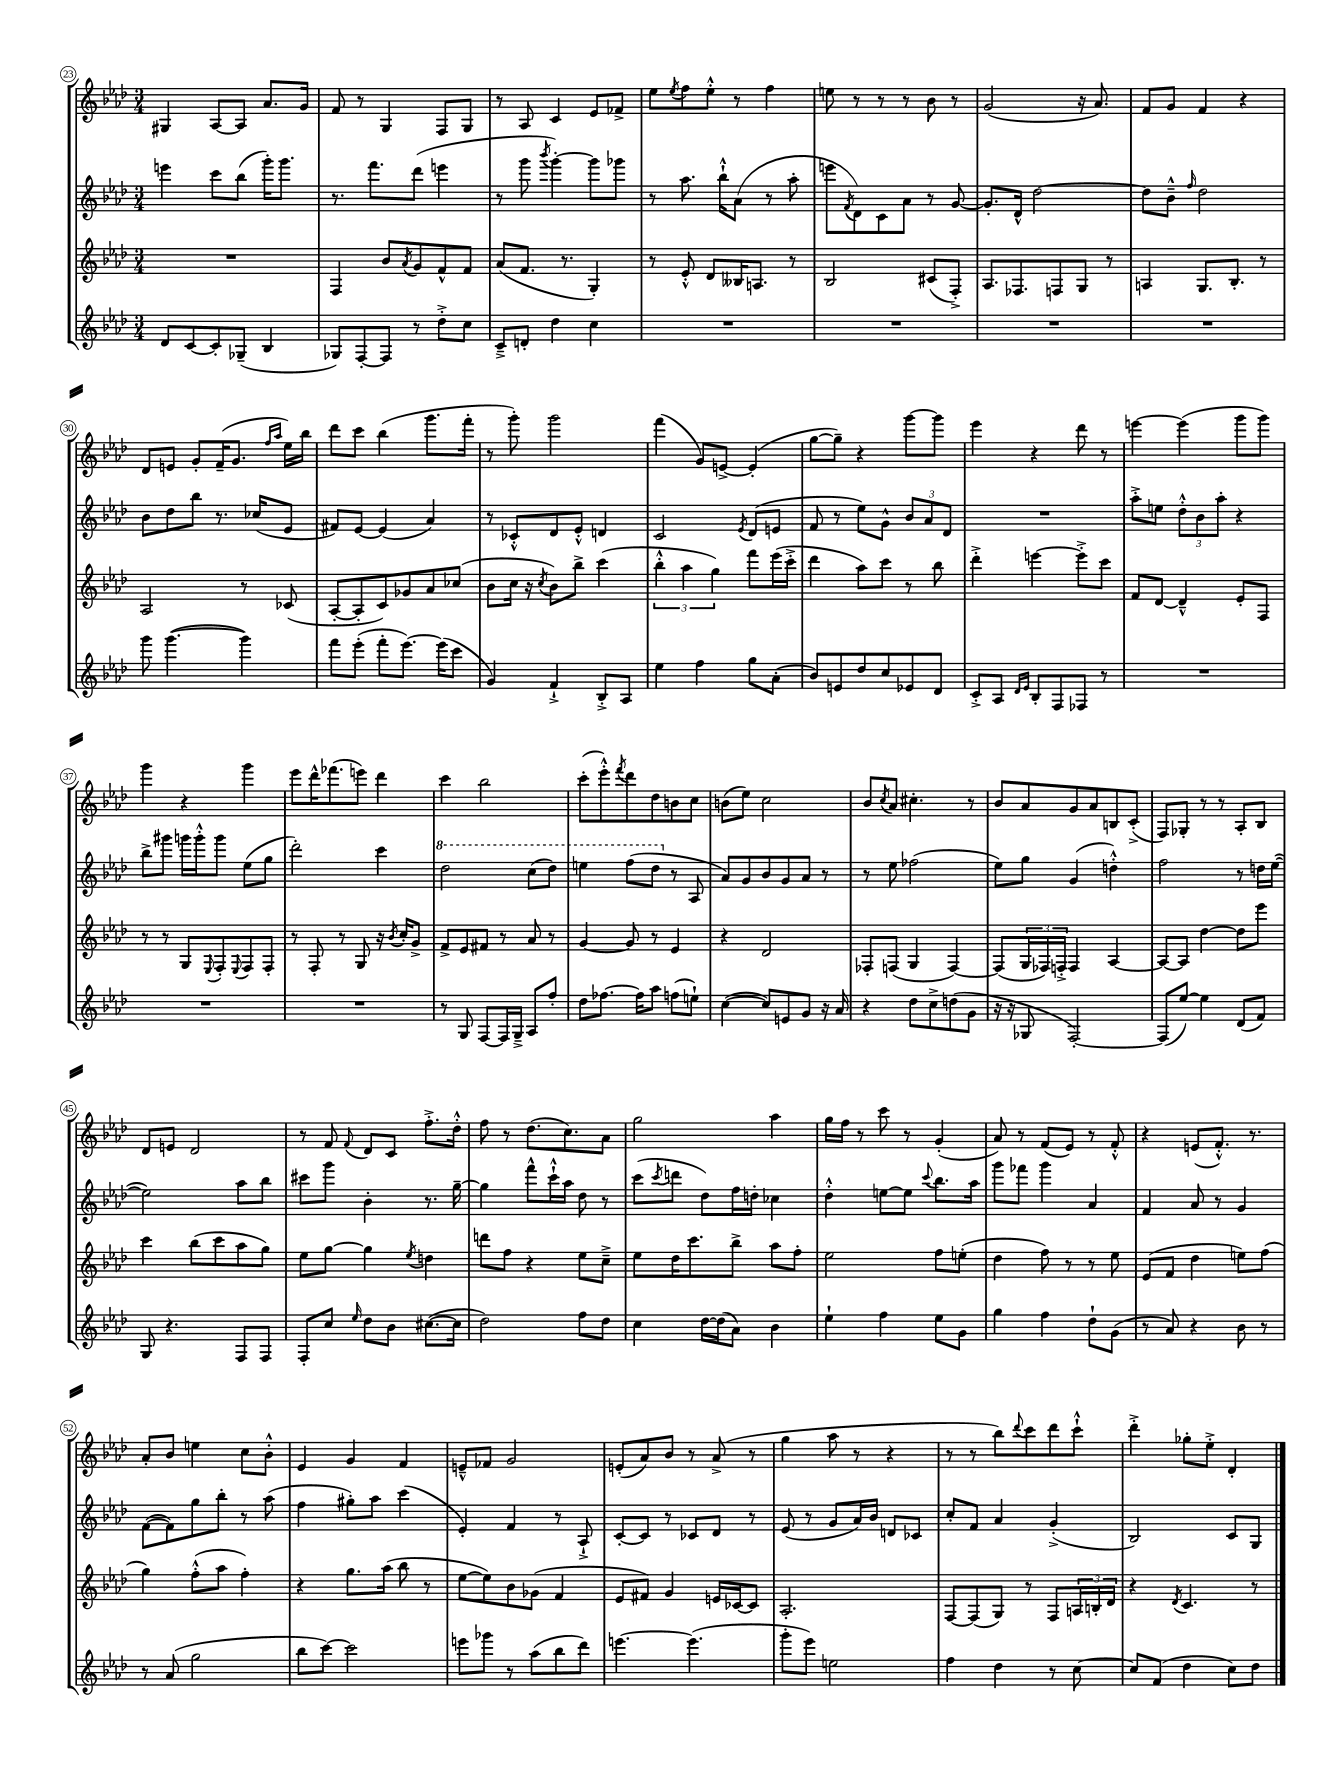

**kern	**kern	**kern	**kern
*part4	*part3	*part2	*part1
*staff4	*staff3	*staff2	*staff1
*clefG2	*clefG2	*clefG2	*clefG2
*k[b-e-a-d-]	*k[b-e-a-d-]	*k[b-e-a-d-]	*k[b-e-a-d-]
*M3/4	*M3/4	*M3/4	*M3/4
=23	=23	=23	=23
8d-/L	2.r	4eeen\	4G#X/
[8c/	.	.	.
8c'/]	.	8ccc\L	[8A-/L
(8G-X~/J	.	(8bb-\J	8A-/J]
4B-/	.	16ggg'\KL)	8.a-/L
.	.	8.ggg\J	.
.	.	.	16g/Jk
=24	=24	=24	=24
8G-X/L)	4F/	8.r	8f/
[8F'/	.	.	8r
.	.	8.fff\L	.
8F/J]	8b-/L	.	4G/
.	8qa-/	.	.
8r	8g/	(8ddd-\J	.
8dd-'^\L	8f^^/	4eeen\	8F/L
8cc\J	8f/J	.	8G/J
=25	=25	=25	=25
8c~^/L	(8a-/L	8r	8r
8dn'/J	8.f/J	8ggg\	8A-/
.	.	8qbbb-/	.
4dd-\	.	[4ggg'\)	4c/
.	8.r	.	.
4cc\	4G'/)	8ggg\L]	8e-/L
.	.	8ggg-X\J	8f-X^/J
=26	=26	=26	=26
2.r	8r	8r	8ee-\L
.	.	.	8qee-/
.	8e-'^^/	8.aa-\	8ff\
.	8d-/L	.	8ee-'^^\J
.	.	16bb-`^^\KL	.
.	16B--X/K	(8a-\J	8r
.	8.An/J	.	.
.	.	8r	4ff\
.	8r	8aa-'\	.
=27	=27	=27	=27
2.r	2B-/	8eeen\L	8een\
.	.	8qf/	.
.	.	8d-\)	8r
.	.	8c\	8r
.	.	8a-\J	8r
.	(8c#X/L	8r	8b-\
.	8F'^/J)	[8g/	8r
=28	=28	=28	=28
2.r	8.A-/L	8.g'/L]	(2g/
.	8.F-X/	16d-^^/Jk	.
.	.	[2dd-\	.
.	8Fn/	.	.
.	8G/J	.	16r
.	.	.	8.a-/)
.	8r	.	.
=29	=29	=29	=29
2.r	4An/	8dd-\L]	8f/L
.	.	8b-~^^\J	8g/J
.	.	16qqff/	.
.	8.G/L	2dd-\	4f/
.	8.B-'/J	.	.
.	.	.	4r
.	8r	.	.
!!LO:LB:g=z
=30	=30	=30	=30
8ggg\	2A-/	8b-\L	8d-/L
([4.ggg\	.	8dd-\	8en/J
.	.	8bb-\J	8g'/L
.	.	8.r	(16f~/K
.	.	.	8.g/J
4ggg\])	8r	.	.
.	.	(16cc-X/KL	.
.	.	.	16qqff/LL
.	.	.	16qqaa-/JJ
.	(8c-X/	8e-/J	16ee-\LL)
.	.	.	16bb-\JJ
=31	=31	=31	=31
8fff\L	[8A-'/L	8f#X/L)	8ddd-\L
(8eee-'\J	8A-'/]	[8e-/J	8ccc\J
8fff'\L	8c/)	(4e-/]	(4bb-\
[8.eee-\J)	8g-X/	.	.
.	8a-/	4a-/)	8.ggg\L
(16eee-\KL]	.	.	.
8ccc\J	(8cc-X/J	.	.
.	.	.	16fff'\Jk
=32	=32	=32	=32
4g/)	8b-\L	8r	8r
.	16cc\Jk	8c-X'^^/L	8ggg'\)
.	16r	.	.
.	8qcc/	.	.
4f`^/	8b-\L)	8d-/	2ggg\
.	8bb-^\J	8e-'^^/J	.
8B-'^/L	(4ccc\	4dn/	.
8A-/J	.	.	.
=33	=33	=33	=33
4ee-\	6bb-'^^\	2c/	(4fff\
.	6aa-\	.	.
4ff\	.	.	8g/L)
.	6gg\)	.	.
.	.	.	[8en^/J
.	.	8qe-/	.
8gg\L	8fff\L	(8d-/L	(4e'/]
(8a-'\J	(16eee-\L	8en/J	.
.	16ccc'^\JJ	.	.
=34	=34	=34	=34
8b-/L)	4ddd-\	8f/	[8gg\L
8en/	.	8r	8gg~\J])
8dd-/	8aa-\L)	8ee-\L)	4r
8cc/	8ccc\J	8g^^\J	.
8e-X/	8r	12b-/L	[8ggg\L
.	.	12a-/	.
8d-/J	8bb-\	.	8ggg\J]
.	.	12d-/J	.
=35	=35	=35	=35
8c'^/L	4ddd-'^\	2.r	4eee-\
8A-/J	.	.	.
16qqd-/LL	.	.	.
16qqe-/JJ	.	.	.
8B-'/L	[4eeen\	.	4r
8F/	.	.	.
8F-X/J	8eee'^\L]	.	8ddd-\
8r	8ccc\J	.	8r
=36	=36	=36	=36
2.r	8f/L	8aa-'^\L	[4eeen\
.	[8d-/J	8een\J	.
.	4d-~^^/]	12dd-'^^\L	(4eee\]
.	.	12b-\	.
.	.	12aa-'\J	.
.	8e-'/L	4r	8ggg\L
.	8F/J	.	8ggg\J)
!!LO:LB:g=z
=37	=37	=37	=37
2.r	8r	8bb-^\L	4ggg\
.	8r	8ggg#X\J	.
.	8G/L	16gggn\LL	4r
.	.	16ggg'^^\J	.
.	8qqE-/	.	.
.	8F'/	8ggg\J	.
.	8qqE-/	.	.
.	8F/	(8ee-\L	4ggg\
.	8F'/J	8gg\J	.
=38	=38	=38	=38
2.r	8r	2ddd-'\)	8eee-\L
.	8F'/	.	16ddd-^^\K
.	.	.	(8.fff-X\
.	8r	.	.
.	8G/	.	8eeen\J)
.	16r	4ccc\	4ddd-\
.	8qb-/	.	.
.	16cc'/KL	.	.
.	8g^/J	.	.
=39	=39	=39	=39
*	*	*8va	*
8r	8f^/L	2ddd-\	4ccc\
8G/	8e-/	.	.
[8F/L	8f#X/J	.	2bb-\
16F/L]	8r	.	.
16G~^/JJ	.	.	.
8A-/L	8a-/	(8ccc\L	.
8ff'/J	8r	8ddd-\J)	.
=40	=40	=40	=40
8dd-\L	[4g/	4eeen\	(8ccc'\L
[8.ff-X\J	.	.	8eee-'^^\)
.	.	.	8qfff/
.	8g/]	(8fff\L	8ddd-\
16ff-\KL]	.	.	.
8aa-\J	8r	8ddd-\J	8dd-\
*	*	*X8va	*
(8ffn\L	4e-/	8r	8bn\
8een`\J)	.	8A-/	8cc\J
=41	=41	=41	=41
([4cc\	4r	8a-/L)	(8bn\L
.	.	8g/	8ee-\J)
8cc/L])	2d-/	8b-/	2cc\
8en/	.	8g/	.
8g/J	.	8a-/J	.
16r	.	8r	.
16a-/	.	.	.
=42	=42	=42	=42
4r	8F-X'/L	8r	8b-/L
.	.	.	8qcc/
.	(8Fn/J	8ee-\	8a-/J
8dd-\L	4G/	(2ff-X\	4.cc#X'\
8cc^\	.	.	.
(8ddn\	[4F/)	.	.
8g\J	.	.	8r
=43	=43	=43	=43
16r	(8F/L]	8ee-\L)	8b-/L
16r	.	.	.
8G-X/	24G/L	8gg\J	8a-/
.	24F-X/)	.	.
.	24Fn'^/JJ	.	.
[2F'/)	4F/	(4g/	8g/
.	.	.	8a-/
.	[4A-/	4ddn'^^\)	8Bn/
.	.	.	(8c'^/J
=44	=44	=44	=44
(8F/L]	8A-/L_	2ff\	8F/L)
[8ee-/J)	8A-/J]	.	8G-X'/J
4ee-\]	[4dd-\	.	8r
.	.	.	8r
(8d-/L	8dd-\L]	8r	8A-'/L
8f/J)	8eee-\J	16ddn\LL	8B-/J
.	.	([16ee-\JJ	.
!!LO:LB:g=z
=45	=45	=45	=45
8G/	4ccc\	2ee-\])	8d-/L
4.r	.	.	8en/J
.	(8bb-\L	.	2d-/
.	8ccc\	.	.
8F/L	8aa-\	8aa-\L	.
8F/J	8gg\J)	8bb-\J	.
=46	=46	=46	=46
8F'/L	8ee-\L	8ccc#X\L	8r
8cc/J	[8gg\J	8ggg\J	8f/
16qqee-/	.	.	8qqf/
8dd-\L	4gg\]	4b-'\	8d-/L
8b-\J	.	.	8c/J
.	8qee-/	.	.
([8.cc#X\L	4ddn\	8.r	8.ff'^\L
16cc#\Jk]	.	[16gg~\	16dd-'^^\Jk
=47	=47	=47	=47
2dd-\)	8dddn\L	4gg\]	8ff\
.	8ff\J	.	8r
.	4r	8fff^^\L	(8.dd-\L
.	.	16ccc`^^\L	.
.	.	16aa-\JJ	8.cc\)
8ff\L	8ee-\L	8dd-\	.
8dd-\J	8cc~^\J	8r	8a-\J
=48	=48	=48	=48
4cc\	8ee-\L	(8ccc\L	2gg\
.	.	8qccc/	.
.	16dd-\K	8dddn\J	.
.	8.ccc\	.	.
[16dd-\LL	.	8dd-\L)	.
(16dd-\J]	.	.	.
8a-\J)	8bb-^\J	16ff\L	.
.	.	16ddn'\JJ	.
4b-\	8aa-\L	4cc-X\	4aa-\
.	8ff'\J	.	.
=49	=49	=49	=49
4ee-`\	2ee-\	4dd-'^^\	16gg\LL
.	.	.	16ff\JJ
.	.	.	8r
4ff\	.	[8een\L	8ccc\
.	.	8ee\J]	8r
.	.	8qqccc/	.
8ee-\L	8ff\L	8.bb-\L	(4g'/
8g\J	(8een'\J	.	.
.	.	16aa-\Jk	.
=50	=50	=50	=50
4gg\	4dd-\	8ggg\L	8a-/)
.	.	8fff-X\J	8r
4ff\	8ff\)	4ggg\	(8f/L
.	8r	.	8e-/J)
8dd-`\L	8r	4a-/	8r
(8g\J	8ee-\	.	8f'^^/
=51	=51	=51	=51
8r	(8e-/L	4f/	4r
8a-/)	8f/J	.	.
4r	4dd-\	8a-/	(8en/L
.	.	8r	8.f'^^/J)
8b-\	8een\L)	4g/	.
.	.	.	8.r
8r	(8ff\J	.	.
!!LO:LB:g=z
=52	=52	=52	=52
8r	4gg\)	([8f\L	8a-'/L
(8a-/	.	8f\])	8b-/J
2gg\	(8ff'^^\L	8gg\	4een\
.	8aa-\J	8bb-'\J	.
.	4ff'\)	8r	8cc\L
.	.	(8aa-\	8b-'^^\J
=53	=53	=53	=53
8bb-\L	4r	4ff\	4e-/
[8ccc\J)	.	.	.
2ccc\]	8.gg\L	8gg#X'\L)	4g/
.	.	8aa-\J	.
.	(16aa-\Jk	.	.
.	8bb-\	(4ccc\	4f/
.	8r	.	.
=54	=54	=54	=54
8eeen\L	[8ee-\L	4e-'/)	8en~^^/L
8ggg-X\J	8ee-\])	.	8f-X/J
8r	8b-\	4f/	2g/
(8aa-\L	(8g-X\J	.	.
8bb-\	4f/	8r	.
8ddd-\J)	.	8A-`^/	.
=55	=55	=55	=55
[4.eeen\	8e-/L	[8c'/L	(8en'/L
.	8f#X/J)	8c/J]	8a-/)
.	4g/	8r	8b-/J
(4.eee\]	.	8c-X/L	8r
.	16en/LL	8d-/J	(8a-^/
.	[16c-X/J	.	.
.	8c-/J]	8r	8r
=56	=56	=56	=56
8ggg'\L	2.A-'/	(8e-/	4gg\
8eee-\J)	.	8r	.
2een\	.	8g/L	8aa-\
.	.	16a-/L)	8r
.	.	16b-/JJ	.
.	.	8dn/L	4r
.	.	8c-X/J	.
=57	=57	=57	=57
4ff\	[8F/L	8cc'/L	8r
.	(8F/]	8f/J	8r
4dd-\	8G/J)	4a-/	8bb-\L)
.	.	.	8qqddd-/
.	8r	.	8ccc\
8r	8F/L	(4g'^/	8ddd-\
[8cc\	24An/L	.	8ccc`^^\J
.	24Bn'/	.	.
.	24d-/JJ	.	.
=58	=58	=58	=58
8cc/L]	4r	2B-/)	4ddd-'^\
(8f/J	.	.	.
.	8qd-/	.	.
4dd-\	4.c/	.	8gg-X'\L
.	.	.	8ee-'^\J
8cc\L)	.	8c/L	4d-'/
8dd-\J	8r	8G/J	.
==	==	==	==
*-	*-	*-	*-
